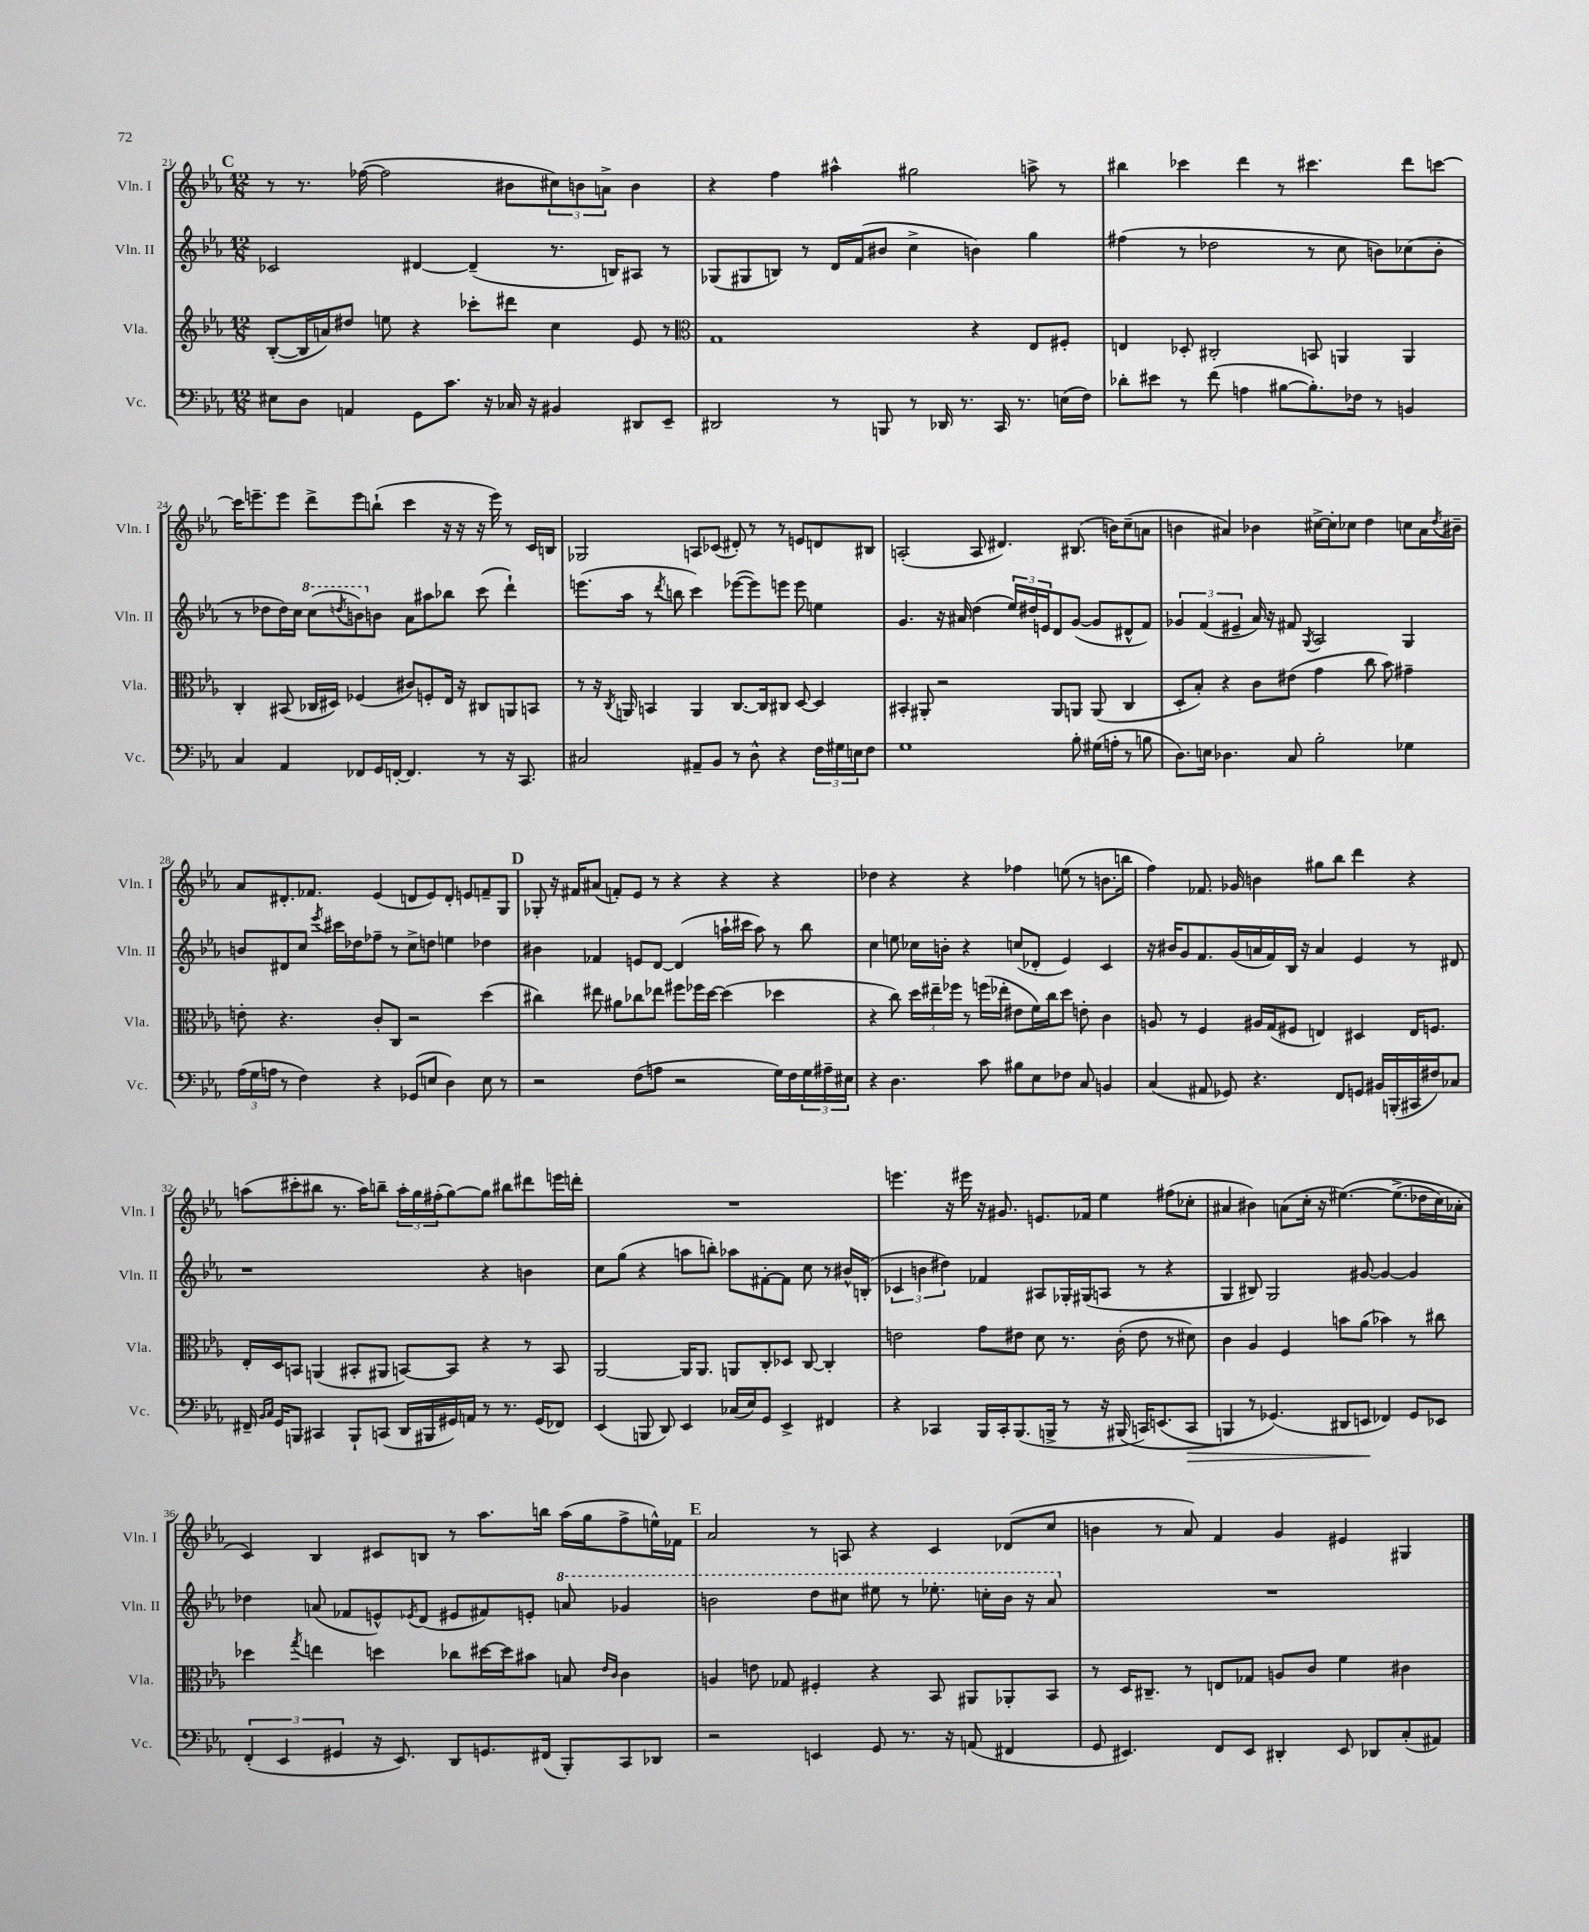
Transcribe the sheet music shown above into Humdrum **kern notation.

**kern	**dynam	**kern	**kern	**kern
*part4	*part4	*part3	*part2	*part1
*staff4	*staff4	*staff3	*staff2	*staff1
*I"Vc.	*	*I"Vla.	*I"Vln. II	*I"Vln. I
*I'Vc.	*	*I'Vla.	*I'Vln. II	*I'Vln. I
*clefF4	*	*clefG2	*clefG2	*clefG2
*k[b-e-a-]	*	*k[b-e-a-]	*k[b-e-a-]	*k[b-e-a-]
*M12/8	*	*M12/8	*M12/8	*M12/8
!!LO:REH:place=s1:t=C
=21	=21	=21	=21	=21
8E#X\L	.	([8B-'/L	2c-X/	8r
8D\J	.	16B-/L]	.	8.r
.	.	16an/J)	.	.
4AAn/	.	8dd#X/J	.	.
.	.	.	.	([16ff-X\
.	.	8een\	.	2ff-\]
8GG\L	.	4r	[4d#X/	.
8.c\J	.	.	.	.
.	.	8ccc-X'\L	(4d#~/]	.
16r	.	.	.	.
16C-X/	.	8ddd#X\J	.	8b#X\L
16r	.	.	.	.
4BB#X/	.	4cc\	8.r	12cc#X\)
.	.	.	.	12bn\
.	.	.	.	12an^\J
.	.	.	16Bn/KL)	.
8DD#X/L	.	8e-/	8A#X/J	4b\
8EE-~/J	.	8r	8r	.
=22	=22	=22	=22	=22
*	*	*clefC3	*	*
2DD#X/	.	1G	(8G-X/L	4r
.	.	.	8G#X/	.
.	.	.	8Bn/J)	4ff\
.	.	.	8r	.
8r	.	.	16d/LL	4aa#X^^\
.	.	.	(16f/J	.
8BBBn/	.	.	8b#X/J	.
8r	.	.	4cc^\	2gg#X\
16DD-X/	.	.	.	.
8.r	.	.	.	.
.	.	4r	4bn\)	.
16CC/	.	.	.	.
8.r	.	.	.	.
.	.	8E-/L	4gg\	8aan^\
(16En\LL	.	8F#X'/J	.	8r
16F\JJ)	.	.	.	.
=23	=23	=23	=23	=23
8d-X'\L	.	4En/	(4ff#X\	4bb#X\
8e#X\J	.	.	.	.
8r	.	8D-X'/	8r	4ccc-X\
(8f\	.	2C#X'/	2dd-X\	.
4An\	.	.	.	4ddd\
[8B#X\L	.	.	.	8r
8.B#'\])	.	8BBn/	8r	4.ccc#X\
.	.	4AAn/	8cc\	.
16F-X\Jk	.	.	.	.
8r	.	.	8bn\L)	.
4BBn/	.	4AA/	(8cc-X\	8ddd\L
.	.	.	8b'\J	[8cccn\J
!!LO:LB:g=z
=24	=24	=24	=24	=24
4C/	.	4C'/	8r	16ccc\KL]
.	.	.	.	8.eeen~\
.	.	.	8dd-X\L	.
4AA-/	.	(8BB#X/	16dd-\L)	8eee\J
.	.	.	16cc\JJ	.
*	*	*	*8va	*
.	.	16C-X/LL	(8ccc\L	8ddd^\L
.	.	16D#X/JJ)	.	.
.	.	.	8qdddn/	.
8FF-X/L	.	(4F-X/	8bbn\)	8eee\
*	*	*	*X8va	*
16GG/L	.	.	8bn\J	(8bbn`\J
[16FFn'/JJ	.	.	.	.
4.FF/]	.	8c#X/L)	8a-\L	4ccc\
.	.	8Fn'/	8aa#X\	.
.	.	16E-/Jk	8bb-X\J	16r
.	.	16r	.	16r
8r	.	8C#X/L	(8ccc\	16r
.	.	.	.	16eee\)
16r	.	8AAn/	4ddd`\)	8r
8.CC/	.	.	.	.
.	.	8BBn/J	.	16c/LL
.	.	.	.	16Bn/JJ
=25	=25	=25	=25	=25
2C#X/	.	8r	(8.eeen\L	2G-X/
.	.	16r	.	.
.	.	8qC/	.	.
.	.	16AAn/	16aa-\Jk	.
.	.	4BBn/	8r	.
.	.	.	8qddd/	.
.	.	.	8bbn\	.
8AA#X~/L	.	4AA/	4ccc\)	8An/L
8BB-/J	.	.	.	(8c-X/J
8r	.	[8.C/L	([8eee-X\L	8d#X'/)
8D^^\	.	.	8eee-\])	8r
.	.	16C/k]	.	.
4r	.	8C#X/J	8eeen\J	8r
.	.	[8D/	8eee\	8en/L
24F\LL	.	4D/]	4een\	8dn/
24G#X\	.	.	.	.
24En\J	.	.	.	.
8F\J	.	.	.	8B#X/J
=26	=26	=26	=26	=26
1G	.	4BB#X'/	4.g/	(2An'/
.	.	8AA#X'/	.	.
.	.	2r	16r	.
.	.	.	16a#X/	.
.	.	.	(4dd\	8A/
.	.	.	.	4.d#X/)
.	.	.	24ee-/LL)	.
.	.	.	24dd#X/	.
.	.	.	24en/J	.
.	.	8AA#/L	8d/	.
8B-'\	.	8AAn/J	([8g/J	(8.B#X/
(16G#X\LL	.	(8AA/	8g/L]	.
16An'\JJ	.	.	.	16bn\KL)
8r	.	4C/	8d#X^^/	(8cc~\
8Bn\	.	.	8f/J)	8an\J
=27	=27	=27	=27	=27
8.D\L)	.	8D'/L	6g-X/	4bn\
.	.	8B-'/J)	.	.
.	.	.	(6f/	.
16En\Jk	.	.	.	.
4.D-X\	.	4r	.	4a#X/)
.	.	.	6e#X~/	.
.	.	8c\L	16a-/)	4b-X\
.	.	.	16r	.
8C/	.	(8e#X\J	8f#X/	.
.	.	.	8qG/	.
2B-'\	.	4g\	2A-/	[16cc#X^\LL
.	.	.	.	16cc#'\J]
.	.	.	.	8cc-X\J
.	.	8cc\	.	4dd\
.	.	8b-\)	.	.
4G-X\	.	4g#X~\	4G/	8ccn\L
.	.	.	.	16a#\L
.	.	.	.	8qdd/
.	.	.	.	16b#X~\JJ
!!LO:LB:g=z
=28	=28	=28	=28	=28
(24A-\LL	.	8en'\	8bn/L	8a-/L
24G\	.	.	.	.
24An\JJ	.	.	.	.
8r	.	4.r	8d#X/	8.d#X'/
4F\)	.	.	8cc/J	.
.	.	.	.	8.f-X/J
.	.	.	8qeee-/	.
.	.	.	16ccc#X\LL	.
.	.	.	16dd-X\J	.
4r	.	8c'/L	8ff-X~\J	(4e-/
.	.	8C/J	8r	.
(8GG-X/L	.	2r	8cc^\L	8dn/L
8En/J	.	.	8ddn\J	8e-/)
4D\)	.	.	4een\	8d'/J
.	.	.	.	8en/L
8E\	.	(4dd\	4dd-X\	8fn~/
8r	.	.	.	8G/J
!!LO:REH:place=s1:t=D
=29	=29	=29	=29	=29
2r	.	4cc#X\)	4b#X\	8G-X'/
.	.	.	.	16r
.	.	.	.	16f#X/KL
.	.	8ee#X\	4f-X/	(8a#X/J
.	.	8a#X\L	.	8fn'/L)
(8F\L	.	8cc-X\	8en/L	8e-/J
8An\J	.	8ee-X\J	[8d/J	8r
2r	.	8ff#X\L	(4d/]	4r
.	.	16ff-X\L	.	.
.	.	[16dd\JJ	.	.
.	.	(4dd\]	16aan`\LL	4r
.	.	.	16ccc#X\JJ	.
.	.	.	8aa\)	.
16G\LL)	.	4dd-X\	8r	4r
16F\	.	.	.	.
24G\	.	.	8bb-\	.
24A#X~\	.	.	.	.
24E#X\JJ	.	.	.	.
=30	=30	=30	=30	=30
4r	.	4r	4cc\	4dd-X\
4.D\	.	8cc\)	8een\	4r
.	.	24dd\LL	16cc-X\LL	.
.	.	24ee#X~\	.	.
.	.	.	16bn'\JJ	.
.	.	24ff-X\JJ	.	.
.	.	8r	4r	4r
8c\	.	(16ffn\LL	.	.
.	.	16ee-X'\JJ	.	.
8B#X\L	.	8e#X\L	(8ccn/L	4ff-X\
8E-\	.	16f\L)	8d-X'/J	.
.	.	16cc\J	.	.
8F-X\J	.	8dd\J	4e-/)	(8een\
8C/	.	8en'\	.	8r
4BBn/	.	4c\	4c/	8.bn\L
.	.	.	.	16bbn\Jk
=31	=31	=31	=31	=31
(4C/	.	8An/	16r	4ff\)
.	.	.	16b#X/KL	.
.	.	8r	8g/	.
8AA#X/	.	4F/	8.f/	8.f-X/
8GG-X/)	.	.	.	.
.	.	.	(16g/L	16g-X/
4.r	.	16A#X/LL	16an/	4bn\
.	.	(16G/J	16f/)	.
.	.	8F#X/J	16B-/JJ	.
.	.	.	16r	.
.	.	4En/)	4a/	8gg#X\L
8FF/L	.	.	.	8bb-\J
8GGn/J	.	4D#X/	4e-/	4ddd\
16BB#X/LL	.	.	.	.
(16BBBn'/	.	.	.	.
16CC#X/	.	16E/KL	8r	4r
16F#X/J)	.	8.Fn/J	.	.
8C-X/J	.	.	8d#X/	.
!!LO:LB:g=z
=32	=32	=32	=32	=32
16FF#X~/	.	16E-'/LL	1r	(8aan\L
16qqBB-/LL	.	.	.	.
16qqC/JJ	.	.	.	.
16GG/KL	.	16D/J	.	.
8BBBn/J	.	8BBn/J	.	8ccc#X'\
4CC#X/	.	(4AAn/	.	8bb#X\J
.	.	.	.	8.r
8BBB`/L	.	8BB#X'/L	.	.
.	.	.	.	16aa\KL)
(8CCn/J	.	8AA#X/J	.	8bbn~\J
16DD/LL	.	[8BBn/L)	.	24aa'\LL
.	.	.	.	24gg\
16BBB#X/	.	.	.	.
.	.	.	.	(24ff#X'\J
16GG#X/)	.	8BB/J]	.	[8gg\)
16AAn/JJ	.	.	.	.
8r	.	4r	4r	8gg\J]
8.r	.	.	.	8bb#X\L
.	.	8r	4bn\	8ddd#X\
(16GG#/KL	.	.	.	.
8FF-X/J)	.	8BB/	.	16eeen\L
.	.	.	.	16dddn'\JJ
=33	=33	=33	=33	=33
(4EE-/	.	[2AA-/	8cc\L	1.r
.	.	.	(8gg\J	.
8BBBn/	.	.	4r	.
8DD/)	.	.	.	.
4EE-/	.	16AA-/KL]	8aan\L	.
.	.	8.AA-/J	.	.
.	.	.	8bbn'\J)	.
(16C-X/LL	.	8AAn/L	8aa-X\L	.
16E-/J)	.	.	.	.
8GG/J	.	8C'/	[8f#X'\	.
4EE-^/	.	8D-X/J	8f#\J]	.
.	.	[8C/	8cc\	.
4FF#X/	.	4C'/]	8r	.
.	.	.	16b#X^^/LL	.
.	.	.	(16Bn'/JJ	.
=34	=34	=34	=34	=34
4r	.	2en\	6c-X/	4.eeen\
.	.	.	6bn\	.
4CC-X/	.	.	.	.
.	.	.	6dd#X\)	.
.	.	.	.	16r
.	.	.	.	16eee#X\
16BBB-/LL	.	8g\L	4f-X/	16r
16CC-'/J	.	.	.	8.g#X/
(8.BBB-/	.	8e#X\J	.	.
.	.	8d\	8A#X/L	8.en/L
16BBBn^/Jk	.	.	.	.
8r	.	8.r	16G-X'/L	.
.	.	.	(16G#X/J	16f-X/Jk
16r	.	.	8An/J	4ee-\
(16BBB#X/	.	(16c'\	.	.
16CCn/KL)	.	8e#\	8r	.
(8.EEn/	.	.	.	.
.	.	8r	4r	(8ff#X\L
!	!LO:HP:b	!	!	!
8CC/J	>	8d#X\)	.	8cc-X'\J
=35	=35	=35	=35	=35
4BBBn/)	.	4c\	4G/	4a#X/
8r	.	4A-/	8B#X/)	4b#X\)
(4.GG-X/)	.	.	2G/	.
.	.	4F/	.	(8an\L
.	.	.	.	16cc'\Jk
.	.	.	.	16r
8DD#X/L	.	8bn\L	.	([4.ee#X\)
8EEn/J	.	(8a-\J	[8g#X/	.
4FF-X/)	]	4b-X\)	4g#/_	.
.	.	.	.	(8.ee#^\L]
8GG-/L	.	8r	4g#/]	.
.	.	.	.	16dd-X\L
8EE-X/J	.	8cc#X\	.	16cc\)
.	.	.	.	16a-X'\JJ
!!LO:LB:g=z
=36	=36	=36	=36	=36
(6FF'/	.	4dd-X\	4dd-X\	4c/)
6EE-/	.	.	.	.
.	.	8qgg/	.	.
.	.	4een\	(8an/	4B-/
6GG#X/	.	.	.	.
.	.	.	8f-X/L	.
16r	.	4ddn\	8en^^/)	8c#X/L
8.EE-/)	.	.	.	.
.	.	.	8qe-X/	.
.	.	.	(8d/J	8Bn/J
8DD/L	.	8cc-X\L	8e#X/L	8r
8.GGn/	.	[16dd#X\L	8f#X/)	8.aa-\L
.	.	16dd#\J]	.	.
.	.	8b#X\J	8en'/J	.
(16FF#X/Jk	.	.	.	16bbn\Jk
*	*	*	*8va	*
8BBB-'/L)	.	8Bn/	8aan/	(16aa-\LL
.	.	.	.	16gg\J
.	.	16qqe-/LL	.	.
.	.	16qqc/JJ	.	.
8CC/	.	4c\	4gg-X/	8ff^\
8DD-X/J	.	.	.	16een^^\L)
.	.	.	.	16f-X\JJ
!!LO:REH:place=s1:t=E
=37	=37	=37	=37	=37
2r	.	4An/	2bbn\	2a-/
.	.	8en\	.	.
.	.	8G-X/	.	.
4EEn/	.	4F#X'/	8ddd\L	8r
.	.	.	8ccc#X\J	8An/
8GG/	.	4r	8eee#X\	4r
8.r	.	.	8r	.
.	.	8BB-/	8.eee-X'\	4c/
16r	.	.	.	.
(8AAn/	.	8AA#X/L	.	.
.	.	.	16cccn'\LL	.
4FF#X/	.	8AA-X'/	16bb\JJ	(8d-X/L
.	.	.	16r	.
.	.	8BB-/J	8aa-/	8cc/J
=38	=38	=38	=38	=38
*	*	*	*X8va	*
8GG/	.	8r	1.r	4bn\
4.EE#X/)	.	16D/KL	.	.
.	.	8.C#X~/J	.	.
.	.	.	.	8r
.	.	8r	.	8a-/)
8FF/L	.	8En/L	.	4f/
8EE#/J	.	8G-X/J	.	.
4DD#X'/	.	8An/L	.	4g/
.	.	8c/J	.	.
8EE#/	.	4f\	.	4e#X/
8DD-X/L	.	.	.	.
(8C'/	.	4c#X\	.	4G#X/
8AA#X/J)	.	.	.	.
==	==	==	==	==
*-	*-	*-	*-	*-
